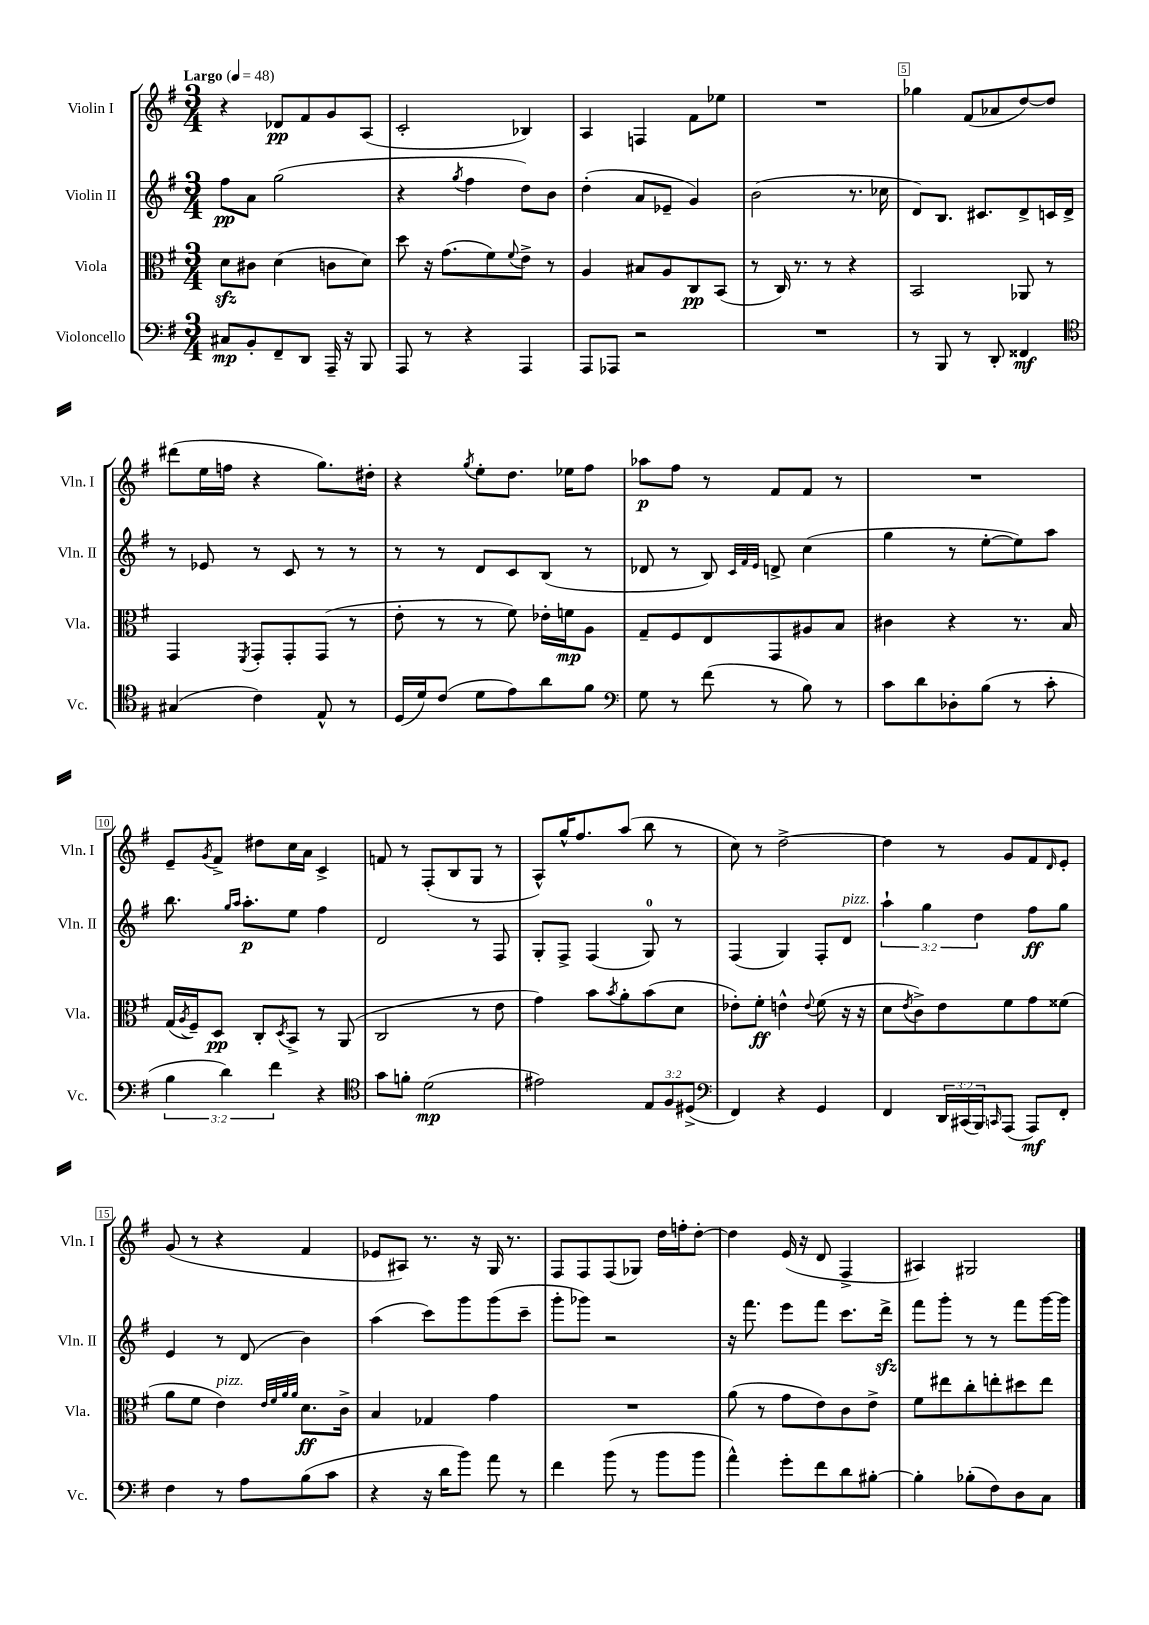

**kern	**dynam	**kern	**dynam	**kern	**dynam	**kern	**dynam
*part4	*part4	*part3	*part3	*part2	*part2	*part1	*part1
*staff4	*staff4	*staff3	*staff3	*staff2	*staff2	*staff1	*staff1
*I"Violoncello	*	*I"Viola	*	*I"Violin II	*	*I"Violin I	*
*I'Vc.	*	*I'Vla.	*	*I'Vln. II	*	*I'Vln. I	*
*clefF4	*	*clefC3	*	*clefG2	*	*clefG2	*
*k[f#]	*	*k[f#]	*	*k[f#]	*	*k[f#]	*
*M3/4	*	*M3/4	*	*M3/4	*	*M3/4	*
*MM48	*	*MM48	*	*MM48	*	*MM48	*
=1	=1	=1	=1	=1	=1	=1	=1
!	!	!	!	!	!	!LO:TX:a:B:t=Largo	!
8C#X/L	mp	8dzz\L	.	8ff#\L	pp	4r	.
8BB'/	.	8c#X\J	.	8a\J	.	.	.
8FF#~/	.	(4d\	.	(2gg\	.	8d-X/L	pp
8DD/J	.	.	.	.	.	8f#/	.
16AAA~/	.	8cn\L	.	.	.	8g/	.
16r	.	.	.	.	.	.	.
8BBB/	.	8d\J)	.	.	.	(8A/J	.
=2	=2	=2	=2	=2	=2	=2	=2
8AAA/	.	8dd\	.	4r	.	2c'/	.
8r	.	16r	.	.	.	.	.
.	.	(8.g\L	.	.	.	.	.
.	.	.	.	8qgg/	.	.	.
4r	.	.	.	4ff#\	.	.	.
.	.	8f#\)	.	.	.	.	.
.	.	8qqf#/	.	.	.	.	.
4AAA/	.	8e^\J	.	8dd\L)	.	4B-X/)	.
.	.	8r	.	8b\J	.	.	.
=3	=3	=3	=3	=3	=3	=3	=3
8AAA/L	.	4A/	.	(4dd'\	.	4A/	.
8AAA-X/J	.	.	.	.	.	.	.
2r	.	8B#X/L	.	8a/L	.	4Fn/	.
.	.	8A/	.	8e-X~/J	.	.	.
.	.	8C/	pp	4g/)	.	8f#\L	.
.	.	(8BB/J	.	.	.	8ee-X\J	.
=4	=4	=4	=4	=4	=4	=4	=4
2.r	.	8r	.	(2b\	.	2.r	.
.	.	16C/)	.	.	.	.	.
.	.	8.r	.	.	.	.	.
.	.	8r	.	.	.	.	.
.	.	4r	.	8.r	.	.	.
.	.	.	.	16cc-X\	.	.	.
=5	=5	=5	=5	=5	=5	=5	=5
8r	.	2BB/	.	8d/L)	.	4gg-X\	.
8BBB/	.	.	.	8.B/J	.	.	.
8r	.	.	.	.	.	(8f#/L	.
.	.	.	.	8.c#X/L	.	.	.
8DD'/	.	.	.	.	.	8a-X/	.
4FF##X/	mf	8AA-X/	.	8d^/	.	[8dd/)	.
.	.	8r	.	16cn/L	.	8dd/J]	.
.	.	.	.	16d^/JJ	.	.	.
!!LO:LB:g=z
=6	=6	=6	=6	=6	=6	=6	=6
*clefC4	*	*	*	*	*	*	*
(4G#X/	.	4GG/	.	8r	.	(8ddd#X\L	.
.	.	.	.	8e-X/	.	16ee\L	.
.	.	.	.	.	.	16ffn\JJ	.
.	.	8qFF#/	.	.	.	.	.
4c\)	.	8GG'/L	.	8r	.	4r	.
.	.	8GG'/	.	8c/	.	.	.
8E^^/	.	(8GG/J	.	8r	.	8.gg\L)	.
8r	.	8r	.	8r	.	.	.
.	.	.	.	.	.	16dd#X'\Jk	.
=7	=7	=7	=7	=7	=7	=7	=7
(16D/LL	.	8e'\	.	8r	.	4r	.
16d/J)	.	.	.	.	.	.	.
(8c/J	.	8r	.	8r	.	.	.
.	.	.	.	.	.	8qgg/	.
8d\L	.	8r	.	8d/L	.	8ee'\L	.
8e\)	.	8f#\)	.	8c/	.	8.dd\J	.
8a\	.	16e-X'\LL	.	(8B/J	.	.	.
.	.	16fn\J	mp	.	.	16ee-X\KL	.
8f#\J	.	8A\J	.	8r	.	8ff#\J	.
=8	=8	=8	=8	=8	=8	=8	=8
*clefF4	*	*	*	*	*	*	*
8G\	.	8G~/L	.	8d-X/	.	8aa-X\L	p
8r	.	8F#/	.	8r	.	8ff#\J	.
(8f#\	.	8E/	.	8B/)	.	8r	.
.	.	.	.	32qqc/LLL	.	.	.
.	.	.	.	32qqf#/	.	.	.
.	.	.	.	32qqe/JJJ	.	.	.
8r	.	8GG/	.	8dn^/	.	8f#/L	.
8B\)	.	8A#X/	.	(4cc\	.	8f#/J	.
8r	.	8B/J	.	.	.	8r	.
=9	=9	=9	=9	=9	=9	=9	=9
8c\L	.	4c#X\	.	4gg\	.	2.r	.
8d\	.	.	.	.	.	.	.
8D-X'\	.	4r	.	8r	.	.	.
(8B\J	.	.	.	[8ee'\L	.	.	.
8r	.	8.r	.	8ee\])	.	.	.
8c'\	.	.	.	8aa\J	.	.	.
.	.	16B/	.	.	.	.	.
!!LO:LB:g=z
=10	=10	=10	=10	=10	=10	=10	=10
6B\	.	(16G/LL	.	8.bb\	.	8e~/L	.
.	.	8qA/	.	.	.	.	.
.	.	16F#~/J)	.	.	.	.	.
.	.	.	.	.	.	8qg/	.
.	.	8D/J	pp	.	.	8f#^/J	.
6d\)	.	.	.	.	.	.	.
.	.	.	.	16qqgg/LL	.	.	.
.	.	.	.	16qqaa/JJ	.	.	.
.	.	.	.	8.aa'\L	p	.	.
.	.	8C'/L	.	.	.	8dd#X\L	.
6f#\	.	.	.	.	.	.	.
.	.	8qD/	.	.	.	.	.
.	.	8BB^/J	.	8ee\J	.	16cc\L	.
.	.	.	.	.	.	16a\JJ	.
4r	.	8r	.	4ff#\	.	4c^/	.
.	.	(8AA/	.	.	.	.	.
=11	=11	=11	=11	=11	=11	=11	=11
*clefC4	*	*	*	*	*	*	*
8g\L	.	2C/	.	2d/	.	8fn/	.
8fn'\J	.	.	.	.	.	8r	.
(2d\	mp	.	.	.	.	(8F#'/L	.
.	.	.	.	.	.	8B/	.
.	.	8r	.	8r	.	8G/J	.
.	.	8e\	.	8F#/	.	8r	.
=12	=12	=12	=12	=12	=12	=12	=12
2e#X\)	.	4g\)	.	8G'/L	.	8A^^/L)	.
.	.	.	.	8F#^/J	.	16gg^^/K	.
.	.	.	.	.	.	8.ff#/	.
.	.	8b\L	.	(4F#/	.	.	.
.	.	8qb/	.	.	.	.	.
.	.	8a'\	.	.	.	(8aa/J	.
12E/L	.	(8b\	.	8G/)	.	8bb\	.
12F#/	.	.	.	.	.	.	.
.	.	8d\J	.	8r	.	8r	.
(12D#X^/J	.	.	.	.	.	.	.
=13	=13	=13	=13	=13	=13	=13	=13
*clefF4	*	*	*	*	*	*	*
4FF#/)	.	8e-X'\L)	.	(4F#/	.	8cc\)	.
.	.	8f#'\J	ff	.	.	8r	.
4r	.	4en^^\	.	4G/)	.	[2dd^\	.
.	.	8qqe/	.	.	.	.	.
4GG/	.	(8f#\	.	8F#'/L	.	.	.
!	!	!	!	!LO:TX:a:i:t=pizz.	!	!	!
.	.	16r	.	8d/J	.	.	.
.	.	16r	.	.	.	.	.
=14	=14	=14	=14	=14	=14	=14	=14
4FF#/	.	8d\L	.	6aa`\	.	4dd\]	.
.	.	8qe/	.	.	.	.	.
.	.	8c^\)	.	.	.	.	.
.	.	.	.	6gg\	.	.	.
24DD/LL	.	8e\	.	.	.	8r	.
(24CC#X/	.	.	.	.	.	.	.
24BBB/J)	.	.	.	6dd\	.	.	.
16qqCCn/	.	.	.	.	.	.	.
(8AAA/J	.	8f#\	.	.	.	8g/L	.
8AAA/L)	mf	8g\	.	8ff#\L	ff	8f#/	.
.	.	.	.	.	.	16qqd/	.
8FF#'/J	.	(8f##X\J	.	8gg\J	.	8e'/J	.
!!LO:LB:g=z
=15	=15	=15	=15	=15	=15	=15	=15
4F#\	.	8a\L	.	4e/	.	(8g/	.
.	.	8f#\J	.	.	.	8r	.
!	!	!LO:TX:a:i:t=pizz.	!	!	!	!	!
8r	.	4e\)	.	8r	.	4r	.
8A\L	.	.	.	(8d/	.	.	.
.	.	32qqe/LLL	.	.	.	.	.
.	.	32qqf#/	.	.	.	.	.
.	.	32qqa/	.	.	.	.	.
.	.	32qqa/JJJ	.	.	.	.	.
(8B\	.	8.d\L	ff	4b\)	.	4f#/	.
8c\J	.	.	.	.	.	.	.
.	.	16c^\Jk	.	.	.	.	.
=16	=16	=16	=16	=16	=16	=16	=16
4r	.	4B/	.	(4aa\	.	8e-X/L	.
.	.	.	.	.	.	8A#X/J)	.
16r	.	4G-X/	.	8ccc\L)	.	8.r	.
16d\KL	.	.	.	.	.	.	.
8b\J)	.	.	.	8ggg\	.	.	.
.	.	.	.	.	.	16r	.
8a\	.	4g\	.	(8ggg\	.	16G/	.
.	.	.	.	.	.	8.r	.
8r	.	.	.	8ccc~\J	.	.	.
=17	=17	=17	=17	=17	=17	=17	=17
4f#\	.	2.r	.	8ggg'\L	.	8F#/L	.
.	.	.	.	8ggg-X\J)	.	8F#/	.
(8b\	.	.	.	2r	.	(8F#/	.
8r	.	.	.	.	.	8G-X/J)	.
8b\L	.	.	.	.	.	16dd\LL	.
.	.	.	.	.	.	16ffn'\J	.
8b\J	.	.	.	.	.	[8dd'\J	.
=18	=18	=18	=18	=18	=18	=18	=18
4a^^\)	.	(8a\	.	16r	.	4dd\]	.
.	.	.	.	8.fff#\	.	.	.
.	.	8r	.	.	.	.	.
8g'\L	.	8g\L	.	8eee\L	.	(16e/	.
.	.	.	.	.	.	16r	.
8f#\	.	8e\)	.	8fff#\J	.	8d/	.
8d\	.	8c\	.	8.ccc\L	.	4F#^/	.
[8B#X'\J	.	8e^\J	.	.	.	.	.
.	.	.	.	16dddzz^\Jk	.	.	.
=19	=19	=19	=19	=19	=19	=19	=19
4B#'\]	.	8f#\L	.	8fff#\L	.	4A#X/)	.
.	.	8ee#X\	.	8ggg'\J	.	.	.
(8B-X'\L	.	8cc'\	.	8r	.	2G#X/	.
8F#\)	.	8een'\	.	8r	.	.	.
8D\	.	8dd#X\	.	8fff#\L	.	.	.
8C\J	.	8ee\J	.	[16ggg\L	.	.	.
.	.	.	.	16ggg\JJ]	.	.	.
==	==	==	==	==	==	==	==
*-	*-	*-	*-	*-	*-	*-	*-
